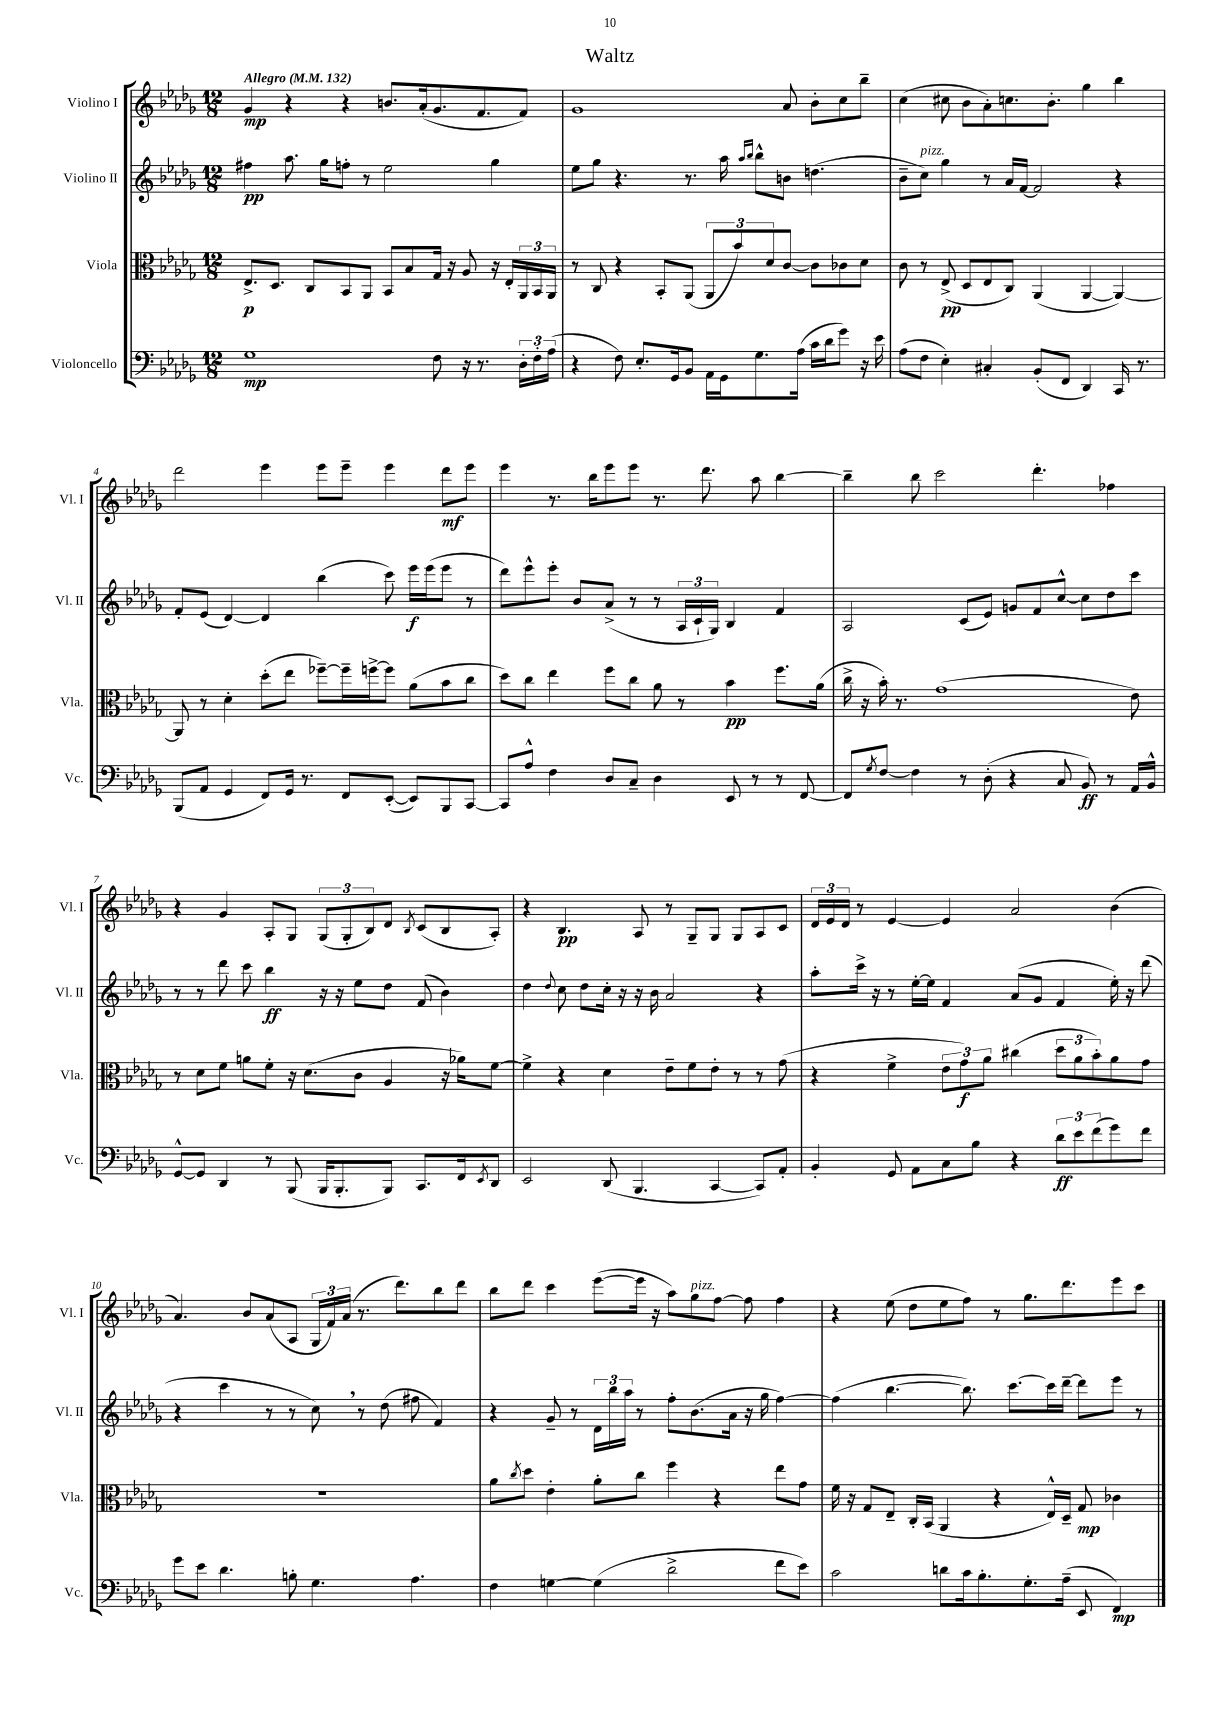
\header { title = "Waltz" }
<<
\new StaffGroup <<
\new Staff = "s0" \with { instrumentName = "Violino I" shortInstrumentName = "Vl. I" } {
    \clef treble \key des \major \numericTimeSignature \time 12/8 \tempo "Allegro" 4 = 132
    ges'4\mp r4 r4 b'8. aes'16-.( ges'8. f'8. f'8) |
    ges'1 aes'8 bes'8-. c''8 bes''8-- |
    c''4( cis''8 bes'8 aes'8-.) c''8. bes'8.-. ges''4 bes''4 |
    des'''2 ees'''4 ees'''8 ees'''8-- ees'''4 des'''8\mf ees'''8 |
    ees'''4 r8. bes''16 ees'''8 ees'''8 r8. des'''8. aes''8 bes''4~ |
    bes''4-- bes''8 c'''2 des'''4.-. fes''4 |
    r4 ges'4 aes8-. ges8 \tuplet 3/2 { ges8( ges8-. bes8) } des'8 \acciaccatura { bes8 } c'8( bes8 aes8-.) |
    r4 bes4.\pp aes8 r8 ges8-- ges8 ges8 aes8 c'8 |
    \tuplet 3/2 { des'16 ees'16 des'16 } r8 ees'4~ ees'4 aes'2 bes'4( |
    aes'4.) bes'8 aes'8( aes8 \tuplet 3/2 { ges16 f'16) aes'16( } r8. des'''8.) bes''8 des'''8 |
    bes''8 des'''8 c'''4 ees'''8~( ees'''16 r16 aes''8) ges''8^\markup { \italic "pizz." } f''8~ f''8 f''4 |
    r4 ees''8( des''8 ees''8 f''8) r8 ges''8. des'''8. ees'''8 c'''8 \bar "|." |
}
\new Staff = "s1" \with { instrumentName = "Violino II" shortInstrumentName = "Vl. II" } {
    \clef treble \key des \major \numericTimeSignature \time 12/8
    fis''4\pp aes''8. ges''16 f''8-. r8 ees''2 ges''4 |
    ees''8 ges''8 r4. r8. aes''16 \grace { aes''16 bes''16 } bes''8-^ b'8 d''4.( |
    bes'8-- c''8^\markup { \italic "pizz." }) ges''4 r8 aes'16 f'16~ f'2 r4 |
    f'8-. ees'8( des'4~) des'4 bes''4( c'''8) ees'''16\f ees'''16( ees'''8 r8 |
    des'''8) ees'''8-^ ees'''8-. bes'8 aes'8->( r8 r8 \tuplet 3/2 { aes16 c'16-! ges16) } bes4 f'4 |
    aes2 c'8( ees'8) g'8 f'8 c''8~-^ c''8 des''8 c'''8 |
    r8 r8 des'''8 c'''8 bes''4\ff r16 r16 ees''8 des''8 f'8( bes'4) |
    des''4 \appoggiatura { des''8 } c''8 des''8 c''16-. r16 r16 bes'16 aes'2 r4 |
    aes''8-. c'''16-> r16 r8 ees''16~-. ees''16 f'4 aes'8( ges'8 f'4 ees''16-.) r16 des'''8( |
    r4 c'''4 r8 r8 c''8) \breathe r8 des''8( fis''8 f'4) |
    r4 ges'8-- r8 \tuplet 3/2 { des'16 bes''16 aes''16 } r8 f''8-. bes'8.( aes'16 r16 ges''16 f''4~) |
    f''4( bes''4.~ bes''8.) c'''8.~ c'''16 des'''16~-- des'''8 ees'''8 r8 \bar "|." |
}
\new Staff = "s2" \with { instrumentName = "Viola" shortInstrumentName = "Vla." } {
    \clef alto \key des \major \numericTimeSignature \time 12/8
    ees8.->\p des8. c8 bes,8 aes,8 bes,8 bes8 ges16 r16 aes8 r16 ees16-. \tuplet 3/2 { aes,16 bes,16 aes,16 } |
    r8 c8 r4 bes,8-. aes,8( \tuplet 3/2 { aes,8 bes'8) des'8 } c'8~ c'8 ces'8 des'8 |
    c'8 r8 ees8->\pp( des8 ees8 c8) aes,4( aes,4~ aes,4~) |
    aes,8 r8 des'4-. des''8-.( ees''8 fes''8~--) fes''16-- f''16~-> f''8 aes'8( bes'8 c''8 |
    des''8) c''8 ees''4 f''8 c''8 aes'8 r8 bes'4\pp f''8. aes'16( |
    c''16-> r16 bes'16-.) r8. ges'1( ees'8) |
    r8 des'8 f'8 a'8 f'8-. r16 des'8.( c'8 aes4 r16 aes'16) f'8~ |
    f'4-> r4 des'4 ees'8-- f'8 ees'8-. r8 r8 ges'8( |
    r4 f'4-> \tuplet 3/2 { ees'8 ges'8\f) aes'8 } cis''4( \tuplet 3/2 { des''8 aes'8 bes'8-.) } aes'8 ges'8 |
    R1. |
    aes'8 \acciaccatura { c''8 } des''8 ees'4-. aes'8-. c''8 f''4 r4 ees''8 ges'8 |
    f'16 r16 ges8 ees8-- c16-. bes,16( aes,4 r4 ees16-^) des16-- ges8\mp ces'4 \bar "|." |
}
\new Staff = "s3" \with { instrumentName = "Violoncello" shortInstrumentName = "Vc." } {
    \clef bass \key des \major \numericTimeSignature \time 12/8
    ges1\mp f8 r16 r8. \tuplet 3/2 { des16-. f16-. aes16( } |
    r4 f8) ees8.-. ges,16 bes,8 aes,16 ges,16 ges8. aes16( c'16 des'16 ges'8) r16 ees'16 |
    aes8( f8 ees4-.) cis4-. bes,8-.( f,8 des,4) c,16 r8. |
    bes,,8( aes,8 ges,4 f,8) ges,16 r8. f,8 ees,8~-.( ees,8) bes,,8 c,8~ |
    c,8 aes8-^ f4 des8 c8-- des4 ees,8 r8 r8 f,8~ |
    f,8 \acciaccatura { ges8 } f8~ f4 r8 des8-.( r4 c8 bes,8\ff) r8 aes,16 bes,16-^ |
    ges,8~-^ ges,8 des,4 r8 bes,,8( bes,,16 bes,,8.-. bes,,8) c,8. f,16 \acciaccatura { ees,8 } des,8 |
    ees,2 des,8( bes,,4. c,4~ c,8) aes,8-. |
    bes,4-. ges,8 aes,8 c8 bes8 r4 \tuplet 3/2 { des'8\ff ees'8 f'8( } ges'8) f'8 |
    ges'8 ees'8 des'4. b8-. ges4. aes4. |
    f4 g4~ g4( des'2-> f'8 ees'8) |
    c'2 d'8 c'16 bes8.-. ges8.-. aes16--( ees,8 f,4\mp) \bar "|." |
}
>>
>>
